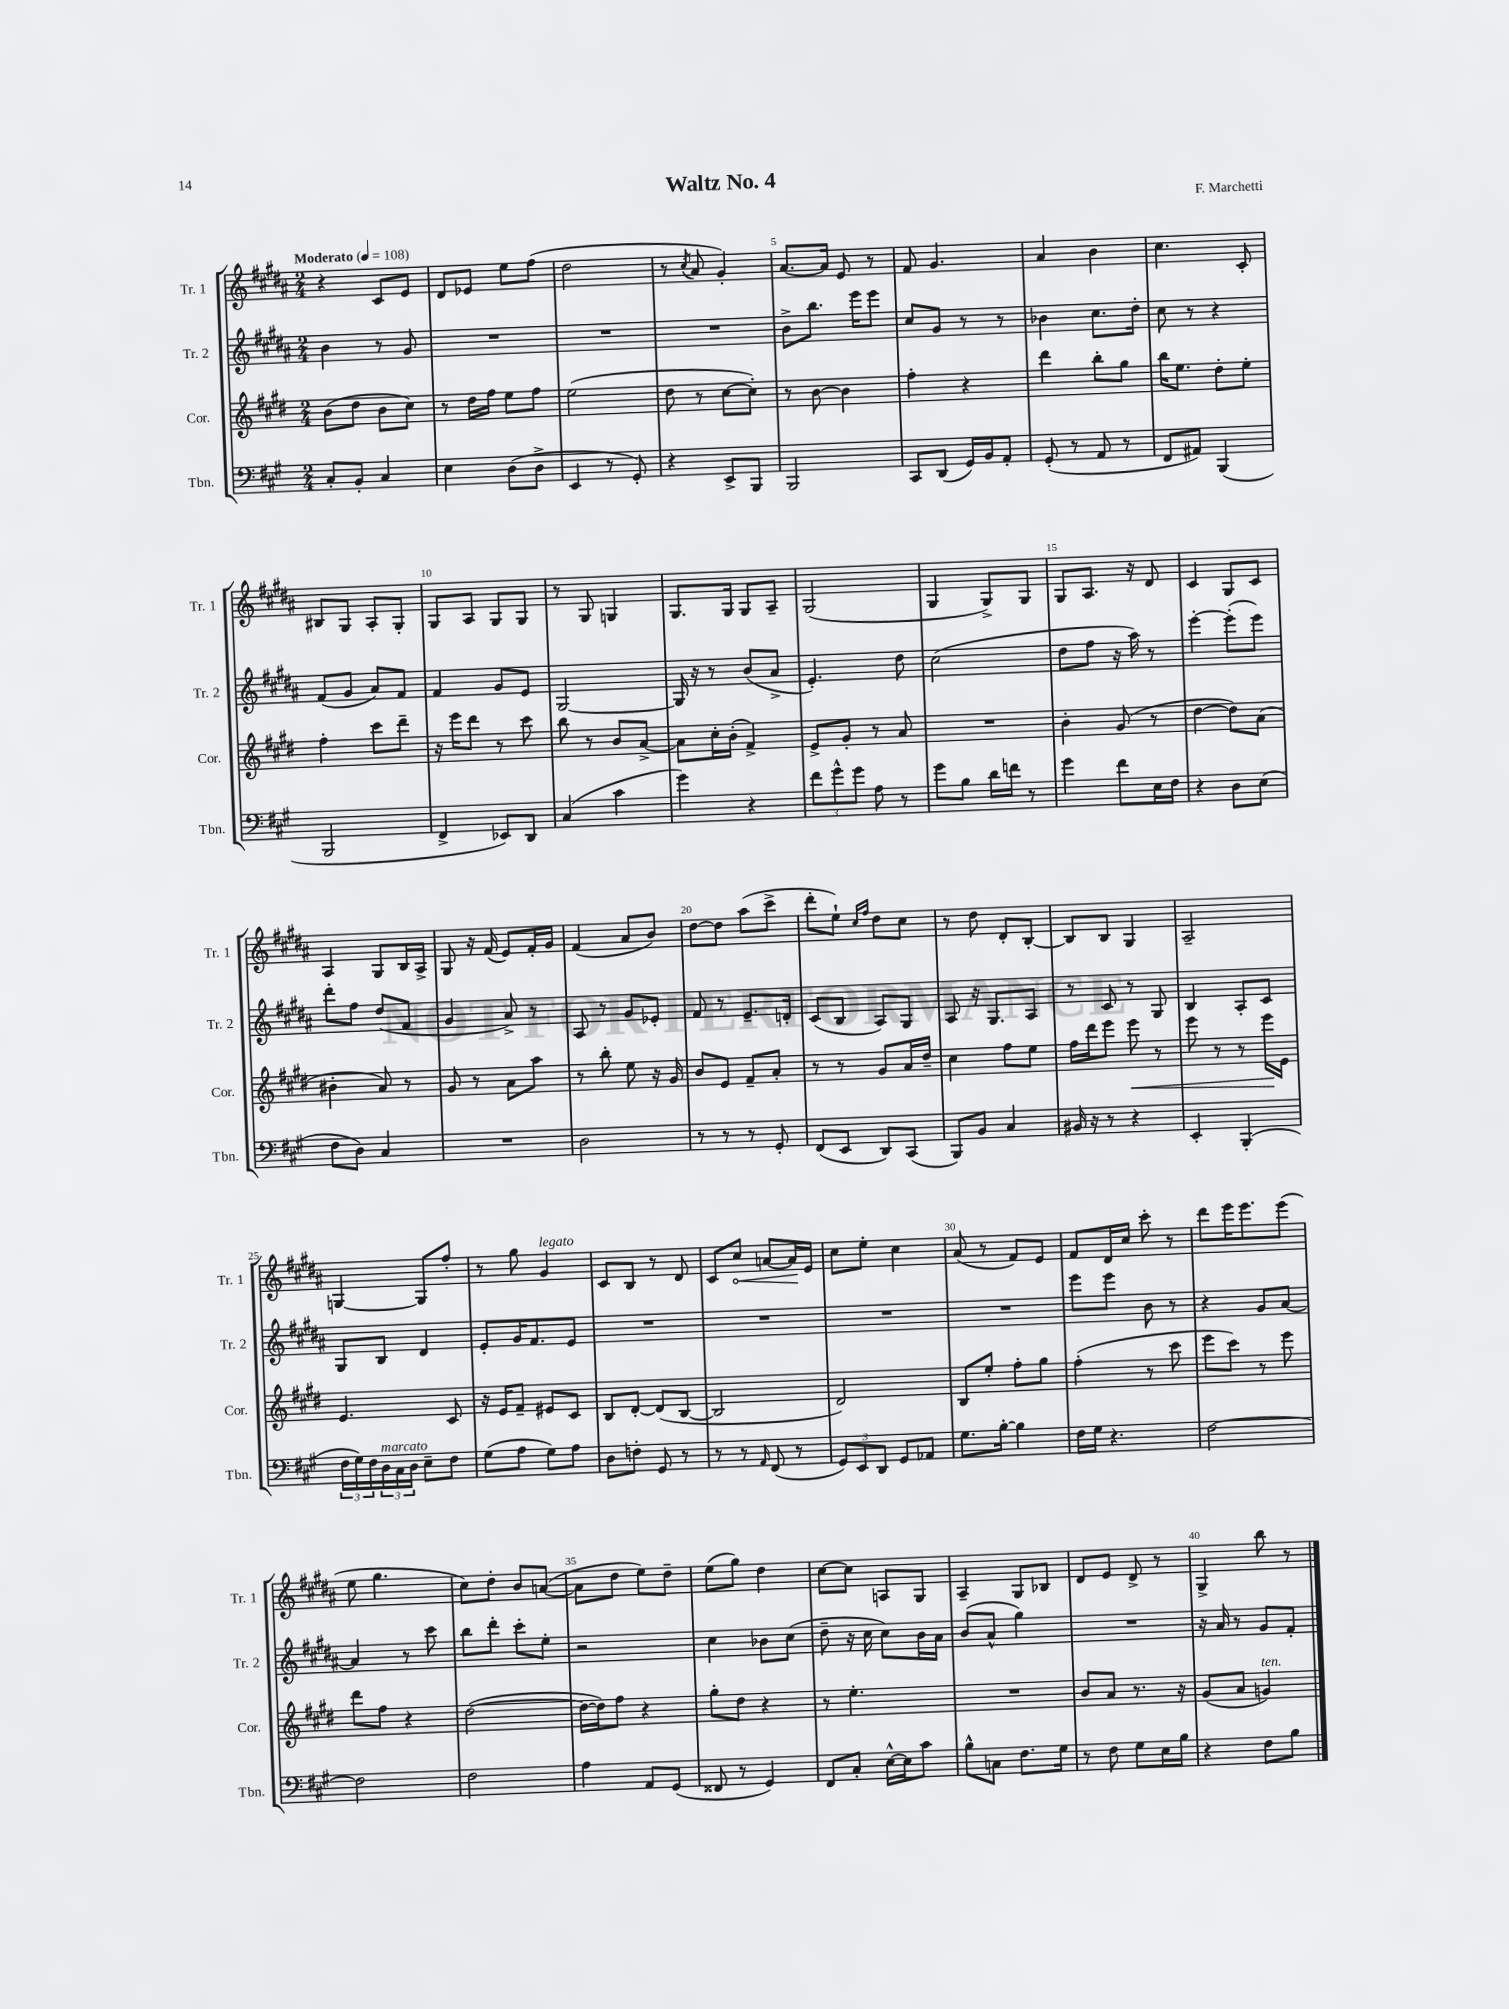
\header { title = "Waltz No. 4" composer = "F. Marchetti" }
<<
\new StaffGroup <<
\new Staff = "s0" \with { instrumentName = "Tr. 1" shortInstrumentName = "Tr. 1" } {
    \clef treble \key b \major \numericTimeSignature \time 2/4 \tempo "Moderato" 4 = 108
    r4 cis'8 e'8 |
    dis'8 ees'8 e''8 fis''8( |
    dis''2 |
    r8 \acciaccatura { cis''8 } ais'8 gis'4-.) |
    ais'8.~ ais'16 e'8 r8 |
    fis'8 gis'4. |
    ais'4 b'4 |
    cis''4. cis'8-. |
    bis8 gis8 ais8-. gis8-. |
    gis8 ais8 gis8 gis8 |
    r8 gis8 g4 |
    gis8. gis16 gis8 ais8-- |
    gis2( |
    gis4 gis8->) gis8 |
    gis8 ais8. r16 dis'8 |
    cis'4 gis8 cis'8 |
    ais4 gis8 b16 ais16-> |
    gis8 r16 fis'16( e'8) fis'16-. gis'16 |
    fis'4( ais'8 b'8) |
    dis''8~ dis''8 ais''8( cis'''8-> |
    dis'''8-. e''8-!) \grace { cis''16 fis''16 } dis''8 cis''8 |
    r8 dis''8 dis'8-. b8~-. |
    b8 b8 gis4 |
    ais2-- |
    g4~ g8 fis''8-. |
    r8 gis''8 gis'4^\markup { \italic "legato" } |
    cis'8 b8 r8 dis'8 |
    cis'8 \once \override Hairpin.circled-tip = ##t cis''8\< a'8~ a'16\! e'16 |
    cis''8 e''8-. cis''4 |
    ais'8( r8 fis'8) e'8 |
    fis'8 dis'16 cis''16 cis'''8-. r8 |
    dis'''8 e'''16 e'''8. e'''8( |
    e''8 gis''4. |
    cis''8) dis''8-. b'8 a'8~( |
    a'8 dis''8 e''8) dis''8-- |
    e''8( gis''8) dis''4 |
    cis''8~ cis''8 a8 gis8 |
    ais4-- gis8 bes8 |
    dis'8 e'8 dis'8-> r8 |
    gis4-> b''8 r8 \bar "|." |
}
\new Staff = "s1" \with { instrumentName = "Tr. 2" shortInstrumentName = "Tr. 2" } {
    \clef treble \key b \major \numericTimeSignature \time 2/4
    b'4 r8 gis'8 |
    R2 |
    R2 |
    R2 |
    b'8-> b''8. e'''16 e'''8 |
    cis''8 gis'8 r8 r8 |
    bes'4 cis''8. dis''16-. |
    cis''8 r8 r4 |
    fis'8( gis'8 ais'8) fis'8 |
    fis'4 gis'8 e'8 |
    gis2~ |
    gis16 r16 r8 b'8( ais'8-> |
    e'4.-.) dis''8 |
    cis''2( |
    dis''8 fis''8 r16 ais''16) r8 |
    e'''4~-. e'''8-.( e'''8) |
    dis'''8-. fis''8 dis''8( fis'8 |
    gis'4 ais'8->) r8 |
    ais8 r8 gis'8 ees'8-. |
    fis'8 r8 e'8.-- d'16-. |
    cis'8( b8 ais8) gis8 |
    ais8 r16 gis8. ais8 |
    r8 cis'8 r8 gis8 |
    b4 ais8-. cis'8 |
    gis8 b8 dis'4 |
    e'8-. gis'16 fis'8. e'8 |
    R2 |
    R2 |
    R2 |
    R2 |
    e'''8 e'''8 b'8 r8 |
    r4 gis'8 ais'8~ |
    ais'4 r8 cis'''8 |
    b''8 dis'''8-. cis'''8-. e''8-. |
    r2 |
    cis''4 bes'8 cis''8( |
    dis''8-- r16 cis''16 cis''8) b'16 ais'16 |
    b'8( ais'8-^ gis''4) |
    R2 |
    r16 ais'16 r8 gis'8 fis'8-. \bar "|." |
}
\new Staff = "s2" \with { instrumentName = "Cor." shortInstrumentName = "Cor." } {
    \clef treble \key e \major \numericTimeSignature \time 2/4
    b'8( dis''8 b'8 cis''8) |
    r8 dis''16 fis''16 e''8 fis''8 |
    e''2( |
    dis''8 r8 cis''8~ cis''8-.) |
    r8 b'8~ b'4 |
    fis''4-. r4 |
    dis'''4 b''8-. gis''8 |
    b''16 e''8. dis''8-. e''8-. |
    fis''4-. cis'''8 dis'''8-- |
    r16 e'''16 dis'''8 r8 cis'''8 |
    b''8 r8 b'8 a'8~-> |
    a'8 cis''16-. b'16-.( fis'4->) |
    e'8-> gis'8-. r8 a'8 |
    R2 |
    b'4-. gis'8( r8 |
    dis''4~ dis''8) a'8( |
    bis'4-. a'8) r8 |
    gis'8 r8 a'8 a''8 |
    r8 b''8-. e''8 r16 gis'16 |
    b'8 e'8 fis'8-- a'8-. |
    r8 r8 gis'8 a'16 dis''16-- |
    cis''4 fis''8 e''8 |
    fis''16 dis'''16 e'''8 e'''8\< r8 |
    e'''8 r8 r8 e'''16\! e'16 |
    e'4. cis'8 |
    r16 e'16 fis'8-- eis'8 cis'8 |
    b8 dis'8~-. dis'8( b8~ |
    b2 |
    dis'2) |
    b8 e''8-. fis''8-. gis''8 |
    fis''4-.( r8 cis'''8 |
    e'''8 cis'''8) r8 e'''8 |
    dis'''8 fis''8 r4 |
    dis''2~( |
    dis''16~ dis''16) fis''8 r4 |
    gis''8-. dis''8 r4 |
    r8 e''4.-. |
    R2 |
    b'8 a'8 r8. r16 |
    gis'8( a'8 g'4^\markup { \italic "ten." }) \bar "|." |
}
\new Staff = "s3" \with { instrumentName = "Tbn." shortInstrumentName = "Tbn." } {
    \clef bass \key a \major \numericTimeSignature \time 2/4
    cis8-. b,8-. cis4 |
    e4 d8( d8-> |
    e,4 r8 gis,8-.) |
    r4 e,8-> b,,8 |
    b,,2 |
    cis,8 d,8( gis,16) b,16 a,8-. |
    gis,8-.( r8 a,8 r8 |
    fis,8 ais,8) b,,4( |
    b,,2 |
    fis,4-> ees,8) d,8 |
    cis4( cis'4 |
    gis'4) r4 |
    \tuplet 3/2 { fis'8 gis'8-^ gis'8 } a8 r8 |
    gis'8 b8 d'16 f'16 r8 |
    gis'4 fis'8 e16 fis16 |
    r4 d8 e8( |
    fis8 d8) cis4 |
    R2 |
    d2 |
    r8 r8 r8 gis,8-. |
    fis,8( e,8 d,8) cis,8( |
    b,,8) b,8 cis4 |
    bis,16 r16 r8 r4 |
    e,4-. b,,4-.( |
    \tuplet 3/2 { fis16 gis16) fis16 } \tuplet 3/2 { d16^\markup { \italic "marcato" } cis16 d16 } e8-- fis8 |
    gis8( a8 gis8) a8 |
    d8 f8-. gis,8 r8 |
    r8 r8 \grace { a,16 } fis,8( r8 |
    \tuplet 3/2 { gis,8) e,8 d,8 } gis,8 aes,8 |
    gis8. b16~-. b4 |
    fis16 gis16 r4. |
    fis2~ |
    fis2 |
    fis2 |
    a4 a,8 gis,8( |
    fisis,8 r8 gis,4) |
    fis,8 cis8-. e16~-^ e16 cis'8 |
    b8-^ c8 fis8. gis16 |
    r8 fis8 gis8 e16 b16 |
    r4 fis8 b8 \bar "|." |
}
>>
>>
\layout { \context { \Score \override BarNumber.break-visibility = ##(#f #t #t) barNumberVisibility = #(every-nth-bar-number-visible 5) } }
